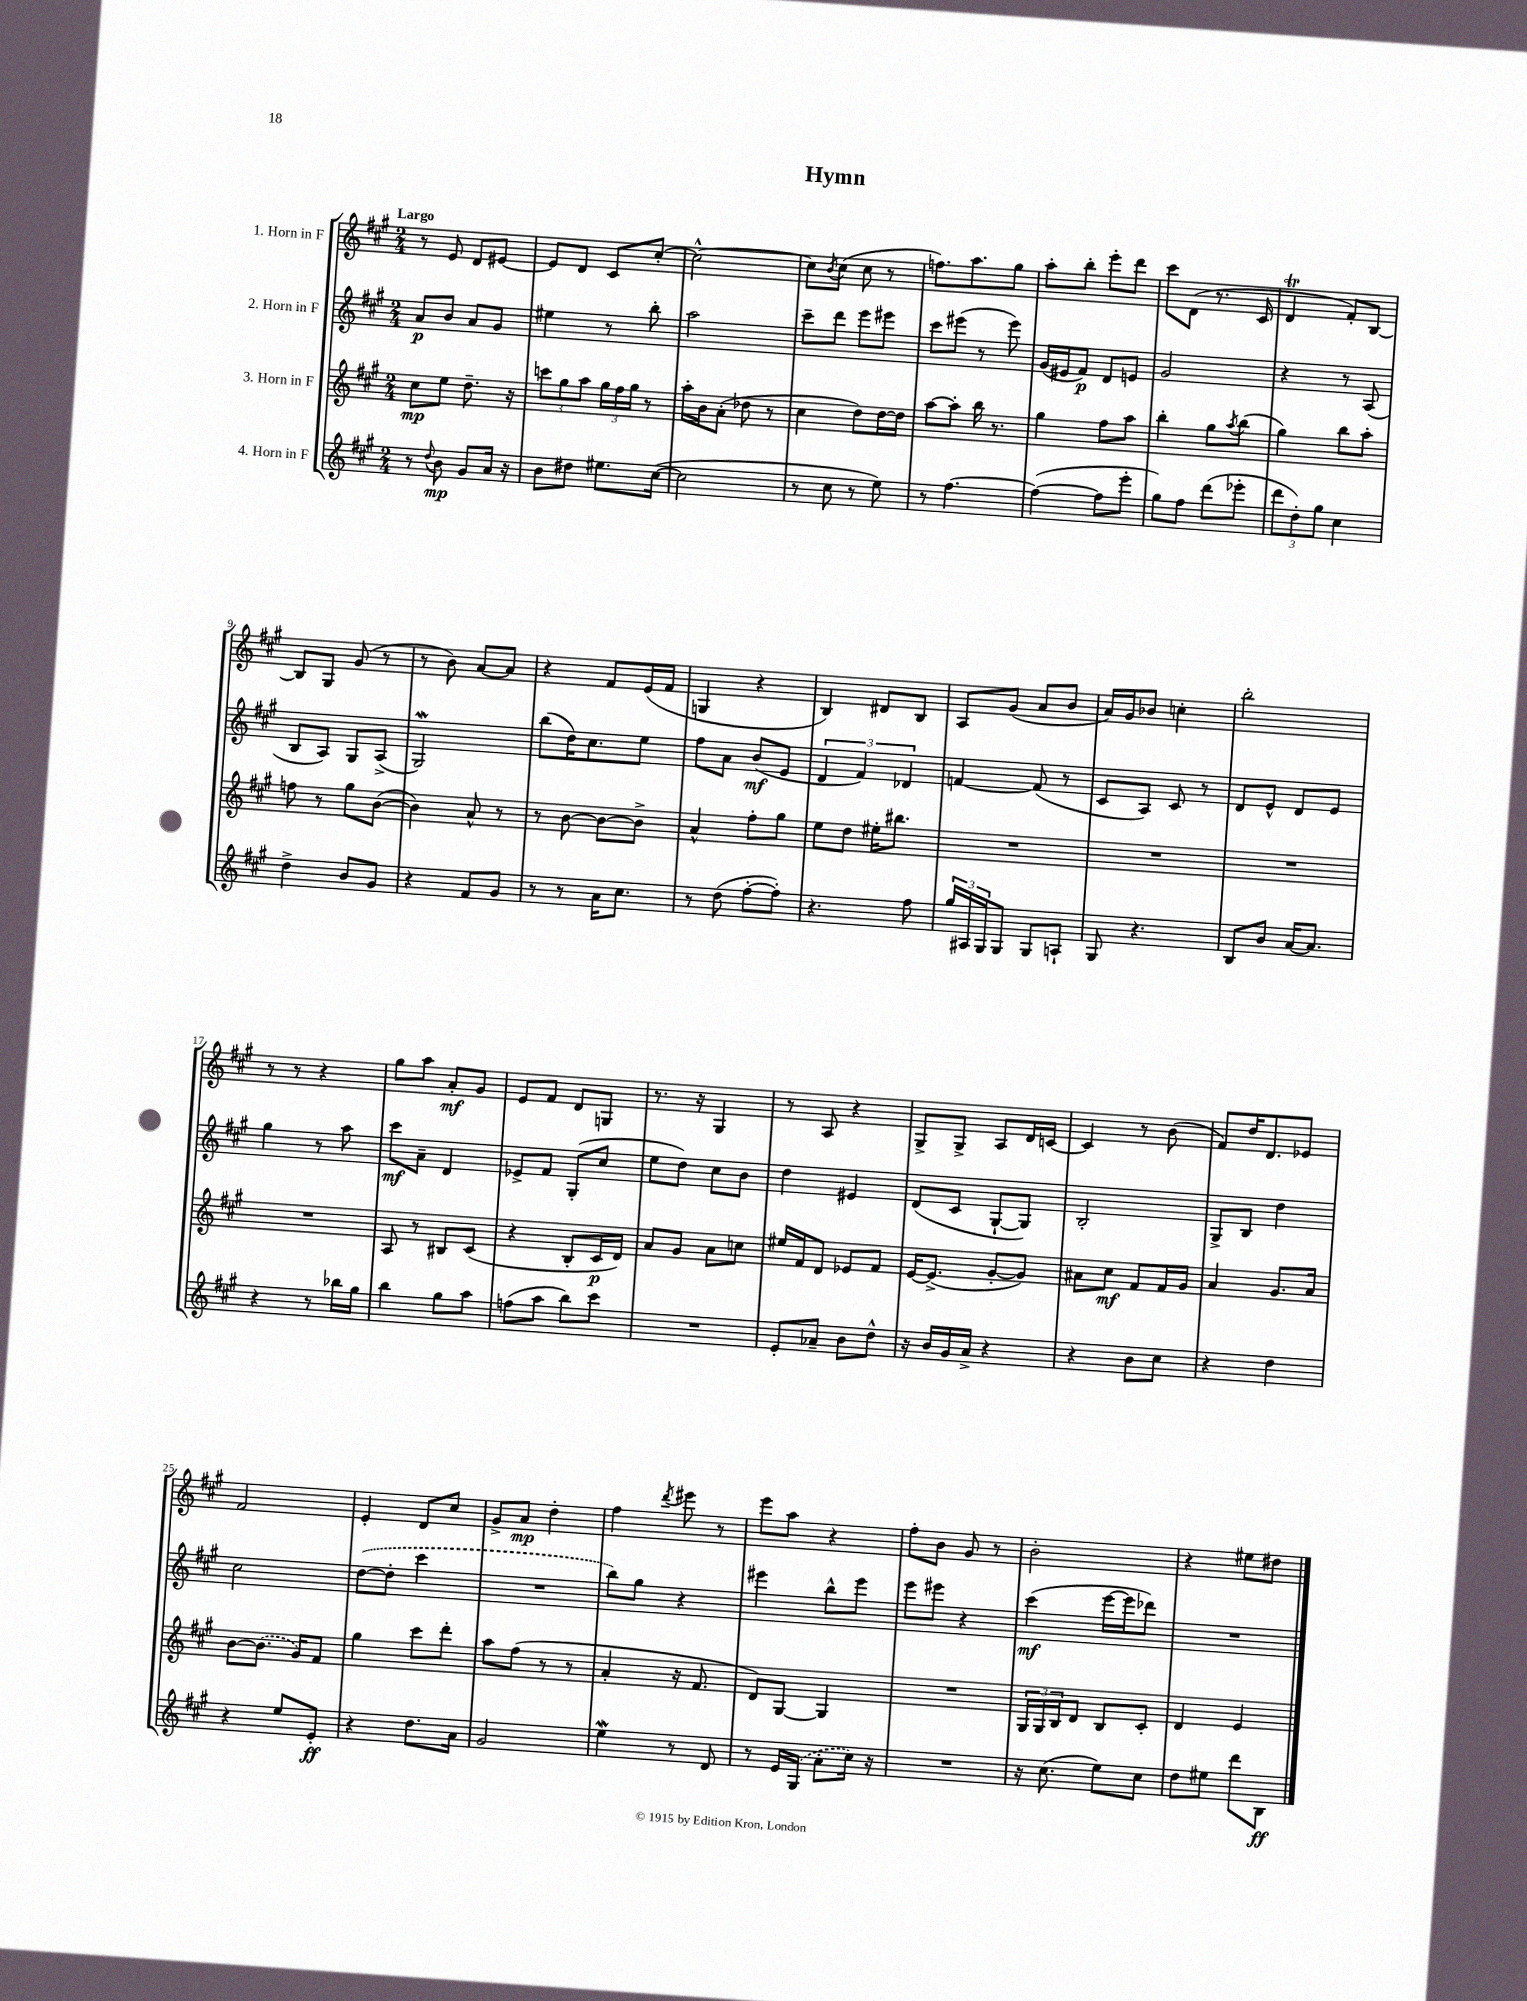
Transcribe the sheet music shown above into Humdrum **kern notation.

**kern	**kern	**kern	**kern
*staff4	*staff3	*staff2	*staff1
*clefG2	*clefG2	*clefG2	*clefG2
*k[f#c#g#]	*k[f#c#g#]	*k[f#c#g#]	*k[f#c#g#]
*M2/4	*M2/4	*M2/4	*M2/4
8r	8cc#	8a	8r
8qqdd	.	.	.
8b	8ee	8b	8e
8g#	8.dd~	8a	8d
16a	.	8g#	[8e#
16r	16r	.	.
=	=	=	=
8b	12ccc	4ee#	8e#]
.	12gg#	.	.
8dd#	.	.	8d
.	12aa	.	.
8.ee#	24gg#	8r	8c#
.	24ff#	.	.
.	24gg#	.	.
.	8r	8bb'	[8cc#'
([16cc#	.	.	.
=	=	=	=
2cc#]	16aa'	2aa	2cc#^^_
.	16b	.	.
.	(8a'	.	.
.	8dd-	.	.
.	8r	.	.
=	=	=	=
8r	4cc#	8ccc#~	8cc#]
.	.	.	8qb
8cc#	.	8ddd	(8cc#
8r	8dd)	8eee	8cc#
8ee)	[16dd	8eee#	8r
.	16dd]	.	.
=	=	=	=
8r	[8aa	8ccc#	8.ff)
[4.ff#	8aa']	(8eee#	.
.	.	.	8.aa
.	16bb	8r	.
.	8.r	.	.
.	.	8eee#)	8gg#
=	=	=	=
(4ff#_	4gg#	(16g#	8aa'
.	.	16e#	.
.	.	8f#)	8bb'
8ff#]	8ff#	8d	8eee'
8eee'	8aa	8e	8ddd
=	=	=	=
8gg#)	4bb'	2g#	8ccc#
8ff#	.	.	(8d
(8ddd	8gg#	.	8.r
.	8qaa	.	.
8eee-'	(8bb	.	.
.	.	.	16c#
=	=	=	=
12ddd	4gg#)	4r	4d
12dd')	.	.	.
12gg#	.	.	.
4cc#	8bb	8r	8f#')
.	8aa'	(8A	[8B
=	=	=	=
4dd^	8ff	8B	8B]
.	8r	8A)	8G#
8b	8gg#	8G#	(8g#
8g#	([8b	(8A^	8r
=	=	=	=
4r	4b])	2G#)	8r
.	.	.	8b)
8f#	8a^^	.	[8a
8g#	8r	.	8a]
=	=	=	=
8r	8r	(8bb	4r
8r	[8b	16dd)	.
.	.	8.cc#	.
16a	8b_	.	8f#
8.cc#	.	.	.
.	8b^]	8ee	(16e
.	.	.	16f#
=	=	=	=
8r	4a^^	8ff#	4G
(8dd	.	8a	.
[8ff#'	8ff#'	(8b	4r
8ff#'])	8gg#	8e	.
=	=	=	=
4.r	8ee	6d	4B)
.	8dd	.	.
.	.	6f#)	.
.	16ee#'	.	8d#
.	8.bb#	.	.
.	.	6d-	.
8ff#	.	.	8B
=	=	=	=
24gg#	2r	[4f	8A
24A#	.	.	.
24G#	.	.	.
8G#	.	.	(8g#
8G#	.	(8f]	8a
8A`	.	8r	8b
=	=	=	=
8G#	2r	8c#	16a)
.	.	.	16g#
4.r	.	8A)	8b-
.	.	8c#	4cc'
.	.	8r	.
=	=	=	=
8B	2r	8d	2bb'
8b	.	8e^^	.
[16a	.	8d	.
8.a]	.	.	.
.	.	8e	.
=	=	=	=
4r	2r	4gg#	8r
.	.	.	8r
8r	.	8r	4r
16bb-	.	8aa	.
16gg#	.	.	.
=	=	=	=
4bb	8A	8ccc#	8gg#
.	8r	8a~	8aa
8gg#	8B#	4d	8a'
8aa	(8c#	.	8g#
=	=	=	=
(8ff	4r	8e-^	8e
8aa	.	8f#	8f#
8bb)	8B'	(8G#'	8d
8ccc#	16c#	8cc#	8G
.	16d)	.	.
=	=	=	=
2r	8a	8ee	8.r
.	8g#	8dd)	.
.	.	.	16r
.	8a	8cc#	4G#
.	8cc	8b	.
=	=	=	=
8e'	16ee#	4dd	8r
.	16f#	.	.
8a-~	8d	.	8A
8b	8e-	4e#	4r
8dd^^	8f#	.	.
=	=	=	=
16r	[16e	(8d	8G#^
16b	(8.e^]	.	.
16g#	.	8c#	8G#^
16a^	.	.	.
4r	[8g#'	[8G#`	8A
.	8g#])	8G#])	16d
.	.	.	[16c
=	=	=	=
4r	8a#	2B'	4c]
.	8cc#	.	.
8b	8f#	.	8r
8cc#	16f#	.	(8b
.	16g#	.	.
=	=	=	=
4r	4a	8G#^	8f#)
.	.	8B	16dd
.	.	.	8.d
4dd	8.g#	4dd	.
.	.	.	8e-
.	16a	.	.
=	=	=	=
4r	[8b	2cc#	2f#
.	(8.b]	.	.
8ee	.	.	.
.	16g#)	.	.
8e'	8f#	.	.
=	=	=	=
4r	4gg#	([8dd	4e'
.	.	8dd']	.
8.dd	8ccc#	4ccc#	8d
.	8ddd'	.	8cc#
16a	.	.	.
=	=	=	=
2g#	8aa	2r	8g#^
.	(8ff#	.	8a
.	8r	.	4dd'
.	8r	.	.
=	=	=	=
4ee	4a'	8bb)	4ff#
.	.	8gg#	.
.	.	.	8qddd
8r	16r	4r	8eee#
.	8.f#	.	.
8d	.	.	8r
=	=	=	=
8r	8d)	4eee#	8eee
16e	[8G#	.	8aa
(16G#	.	.	.
8a'	4G#]	8bb^^	4r
16cc#)	.	8eee#	.
16r	.	.	.
=	=	=	=
2r	2r	8eee	8ff#'
.	.	8eee#	8b
.	.	4r	8g#
.	.	.	8r
=	=	=	=
16r	24G#	(4ccc#	2b'
.	24G#	.	.
(8.cc#	.	.	.
.	24B	.	.
.	8d	.	.
8ee)	8B	[16eee	.
.	.	16eee]	.
8cc#	8c#'	8ddd-)	.
=	=	=	=
8dd	4d	2r	4r
8ee#	.	.	.
8ddd	4e	.	8ee#
8B	.	.	8dd#
==	==	==	==
*-	*-	*-	*-
